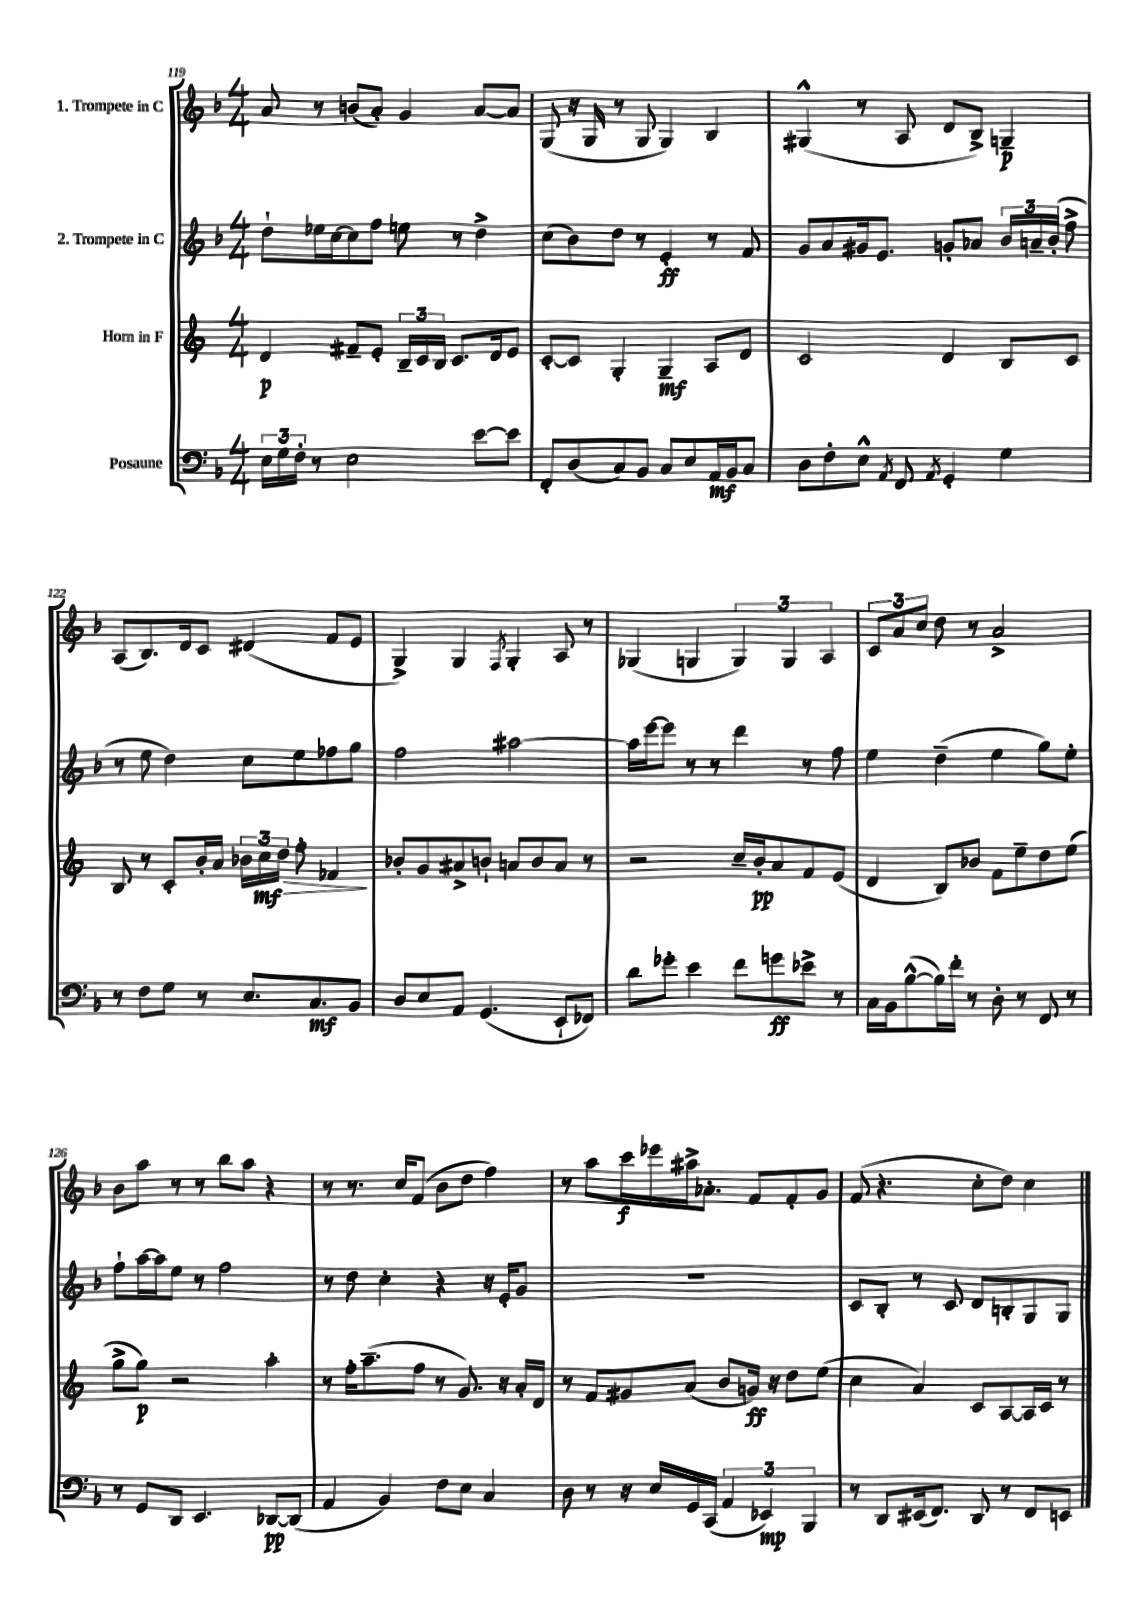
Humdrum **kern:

**kern	**dynam	**kern	**dynam	**kern	**dynam	**kern	**dynam
*part4	*part4	*part3	*part3	*part2	*part2	*part1	*part1
*staff4	*staff4	*staff3	*staff3	*staff2	*staff2	*staff1	*staff1
*I"Posaune	*	*I"Horn in F	*	*I"2. Trompete in C	*	*I"1. Trompete in C	*
*clefF4	*	*clefG2	*	*clefG2	*	*clefG2	*
*k[b-]	*	*k[]	*	*k[b-]	*	*k[b-]	*
*M4/4	*	*M4/4	*	*M4/4	*	*M4/4	*
=119	=119	=119	=119	=119	=119	=119	=119
24E\LL	.	4d/	p	8dd`\L	.	8a/	.
24G\	.	.	.	.	.	.	.
24F'\JJ	.	.	.	.	.	.	.
8r	.	.	.	16ee-X\L	.	8r	.
.	.	.	.	[16cc\J	.	.	.
2E\	.	8f#X~/L	.	8cc\]	.	(8bn/L	.
.	.	8e'/J	.	8ff\J	.	8a'/J)	.
.	.	24B~/LL	.	8een\	.	4g/	.
.	.	24c/	.	.	.	.	.
.	.	24B/JJ	.	.	.	.	.
.	.	8.c/L	.	8r	.	.	.
[8e\L	.	.	.	4dd^\	.	[8a/L	.
.	.	16d/k	.	.	.	.	.
8e\J]	.	8e/J	.	.	.	8a/J]	.
=120	=120	=120	=120	=120	=120	=120	=120
8FF'/L	.	[8c'/L	.	(8cc\L	.	(8G/	.
(8D/	.	8c/J]	.	8b-\)	.	16r	.
.	.	.	.	.	.	16G/	.
8C/)	.	4G'/	.	8dd\J	.	8r	.
8BB-/J	.	.	.	8r	.	8G/	.
8C/L	.	4G~/	mf	4e'/	ff	4G/)	.
8E/	.	.	.	.	.	.	.
16AA/L	mf	8A/L	.	8r	.	4B-/	.
16BB-/J	.	.	.	.	.	.	.
8C/J	.	8d/J	.	8f/	.	.	.
=121	=121	=121	=121	=121	=121	=121	=121
8D\L	.	2c/	.	8g/L	.	(4G#X^^/	.
8F'\	.	.	.	8a/	.	.	.
8E^^\J	.	.	.	16g#X/k	.	8r	.
.	.	.	.	8.e/J	.	.	.
8qAA/	.	.	.	.	.	.	.
8FF/	.	.	.	.	.	8A/	.
8qAA/	.	.	.	.	.	.	.
4GG'/	.	4d/	.	8gn'/L	.	8d/L	.
.	.	.	.	8a-X/J	.	8B-^/J)	.
4G\	.	8B/L	.	24b-/LL	.	4Gn~/	p
.	.	.	.	24an~/	.	.	.
.	.	.	.	(24b-'/JJ	.	.	.
.	.	8c/J	.	8ff^\	.	.	.
!!LO:LB:g=z
=122	=122	=122	=122	=122	=122	=122	=122
8r	.	8B/	.	8r	.	(8A/L	.
8F\L	.	8r	.	8ee\	.	8.B-/)	.
8G\J	.	8c'/L	.	4dd\)	.	.	.
.	.	.	.	.	.	16d/k	.
8r	.	16b'/L	.	.	.	8c/J	.
.	.	16a/JJ	.	.	.	.	.
8.E/L	.	24b-X\LL	.	8cc\L	.	(4d#X/	.
!	!	!	!LO:HP:b	!	!	!	!
.	.	24cc\	> mf	.	.	.	.
.	.	24dd\JJ	.	.	.	.	.
.	.	8ff'\	.	8ee\	.	.	.
8.C/	mf	.	.	.	.	.	.
.	.	4f-X/	.	8ff-X\	.	8f/L	.
8BB-/J	.	.	.	8gg\J	.	8e/J	.
.	.	.	]	.	.	.	.
=123	=123	=123	=123	=123	=123	=123	=123
8D/L	.	8b-X'/L	.	2ff\	.	4G^/)	.
8E/	.	8g/	.	.	.	.	.
8AA/J	.	8a#X^/	.	.	.	4G/	.
(4.GG/	.	8bn`/J	.	.	.	.	.
.	.	.	.	.	.	8qF/	.
.	.	8an/L	.	[2aa#X\	.	4G'/	.
.	.	8b/	.	.	.	.	.
8EE`/L	.	8a/J	.	.	.	8A/	.
8FF-X/J)	.	8r	.	.	.	8r	.
=124	=124	=124	=124	=124	=124	=124	=124
8d\L	.	2r	.	16aa#\LL]	.	(4G-X/	.
.	.	.	.	[16eee\J	.	.	.
8g-X'\J	.	.	.	8eee\J]	.	.	.
4e\	.	.	.	8r	.	4Gn/	.
.	.	.	.	8r	.	.	.
8f\L	.	16cc~/LL	.	4ddd\	.	6G/)	.
.	.	16b'/J	pp	.	.	.	.
8gn\	ff	8a/	.	.	.	.	.
.	.	.	.	.	.	6G/	.
8e-X^\J	.	8f/	.	8r	.	.	.
.	.	.	.	.	.	6A/	.
8r	.	(8e/J	.	8ff\	.	.	.
=125	=125	=125	=125	=125	=125	=125	=125
16C\LL	.	4d/	.	4ee\	.	12c/L	.
16BB-\J	.	.	.	.	.	.	.
.	.	.	.	.	.	12a/	.
([8B-^^\	.	.	.	.	.	.	.
.	.	.	.	.	.	12cc/J	.
16B-\L])	.	8B/L)	.	(4dd~\	.	8dd\	.
16f'\JJ	.	.	.	.	.	.	.
8r	.	8b-X/J	.	.	.	8r	.
8D'\	.	8f\L	.	4ee\	.	2a^/	.
8r	.	8ee~\	.	.	.	.	.
8FF/	.	8dd\	.	8gg\L)	.	.	.
8r	.	(8ee\J	.	8ee'\J	.	.	.
!!LO:LB:g=z
=126	=126	=126	=126	=126	=126	=126	=126
8r	.	8gg^\L	.	8ff`\L	.	8b-\L	.
8GG/L	.	8gg\J)	p	[16aa\L	.	8aa\J	.
.	.	.	.	16aa\J]	.	.	.
8DD/J	.	2r	.	8ee\J	.	8r	.
4.EE/	.	.	.	8r	.	8r	.
.	.	.	.	2ff\	.	8bb-\L	.
.	.	.	.	.	.	8aa\J	.
[8DD-X/L	pp	4aa'\	.	.	.	4r	.
(8DD-/J]	.	.	.	.	.	.	.
=127	=127	=127	=127	=127	=127	=127	=127
4AA/	.	8r	.	8r	.	8r	.
.	.	16ff'\KL	.	8dd\	.	8.r	.
.	.	(8.aa~\	.	.	.	.	.
4BB-/)	.	.	.	4cc'\	.	.	.
.	.	.	.	.	.	16cc/KL	.
.	.	8ff\J	.	.	.	(8f/J	.
8F\L	.	8r	.	4r	.	8b-\L	.
8E\J	.	8.g/)	.	.	.	8dd\J	.
4C/	.	.	.	16r	.	4ff\)	.
.	.	16r	.	16e'/KL	.	.	.
.	.	16a'/LL	.	8g/J	.	.	.
.	.	16d/JJ	.	.	.	.	.
=128	=128	=128	=128	=128	=128	=128	=128
8D\	.	8r	.	1r	.	8r	.
8r	.	8f/L	.	.	.	8aa\L	.
16r	.	8g#X/	.	.	.	16ccc\L	f
16E/LL	.	.	.	.	.	16eee-X\	.
16GG/	.	(8a/J	.	.	.	16aa#X^\J	.
(16CC/JJ	.	.	.	.	.	8.a-X'\J	.
6AA/	.	8b/L	.	.	.	.	.
.	.	16gn/Jk)	ff	.	.	8f/L	.
6EE-X/)	mp	.	.	.	.	.	.
.	.	16r	.	.	.	.	.
.	.	8dd\L	.	.	.	8f'/	.
6BBB-/	.	.	.	.	.	.	.
.	.	(8ee\J	.	.	.	8g/J	.
=129	=129	=129	=129	=129	=129	=129	=129
8r	.	4cc\	.	8c/L	.	(8f/	.
8DD/L	.	.	.	8B-'/J	.	4.r	.
(16EE#X/k	.	4a/)	.	8r	.	.	.
8.FF/J)	.	.	.	.	.	.	.
.	.	.	.	8c/	.	.	.
8DD/	.	8c/L	.	8d/L	.	8cc'\L	.
8r	.	[8A/	.	8Bn'/	.	8dd\J)	.
8FF/L	.	16A/L]	.	8G/	.	4cc\	.
.	.	16c/JJ	.	.	.	.	.
8EEn/J	.	8r	.	8G/J	.	.	.
==	==	==	==	==	==	==	==
*-	*-	*-	*-	*-	*-	*-	*-
